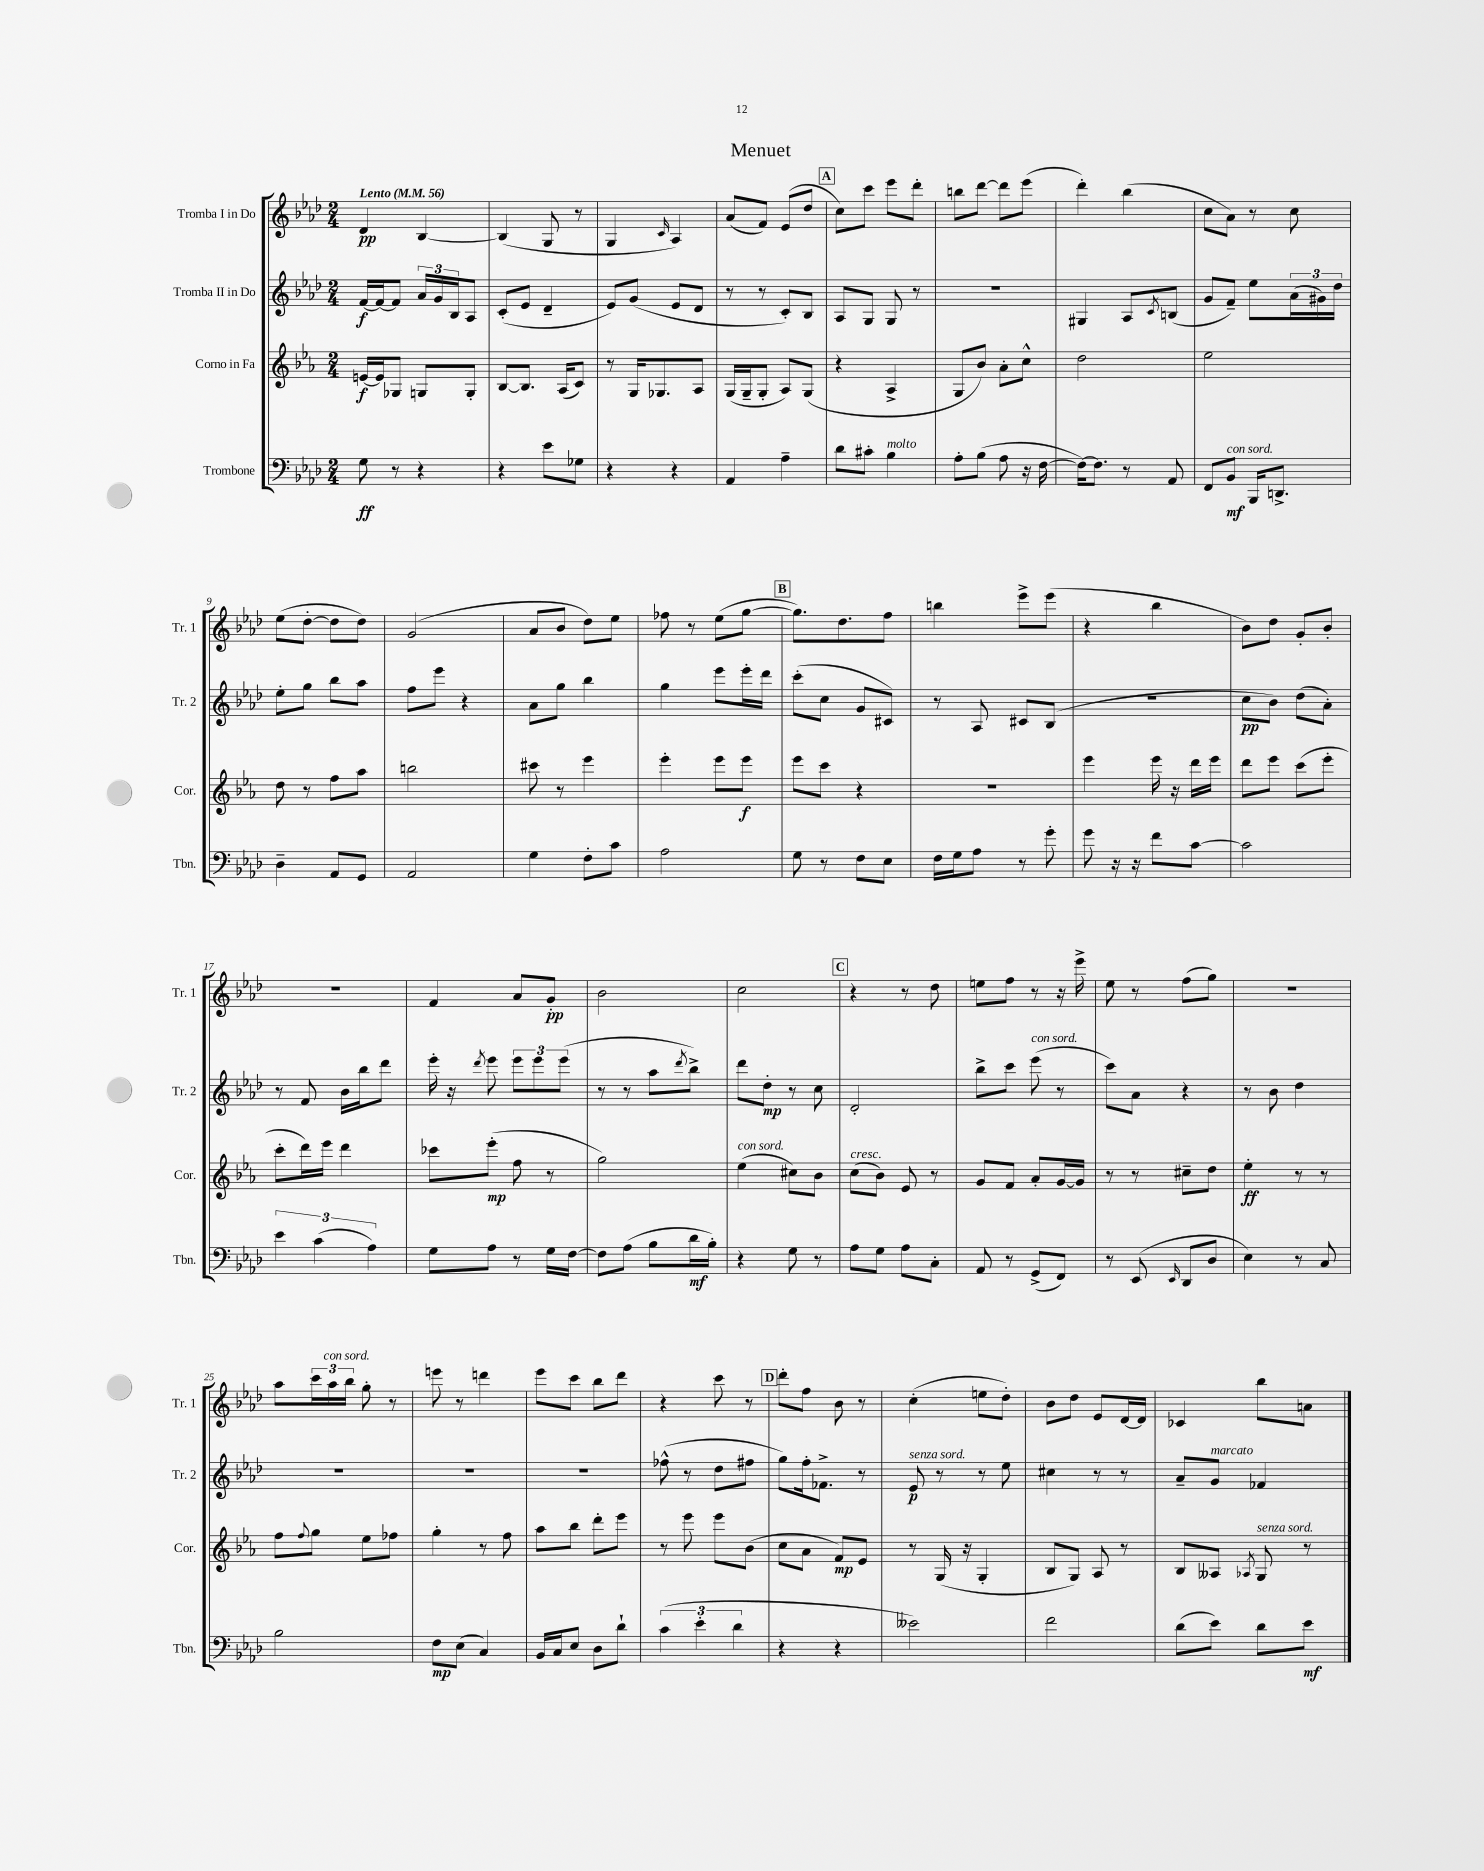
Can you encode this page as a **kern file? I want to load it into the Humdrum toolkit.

**kern	**dynam	**kern	**dynam	**kern	**dynam	**kern	**dynam
*part4	*part4	*part3	*part3	*part2	*part2	*part1	*part1
*staff4	*staff4	*staff3	*staff3	*staff2	*staff2	*staff1	*staff1
*I"Trombone	*	*I"Corno in Fa	*	*I"Tromba II in Do	*	*I"Tromba I in Do	*
*I'Tbn.	*	*I'Cor.	*	*I'Tr. 2	*	*I'Tr. 1	*
*clefF4	*	*clefG2	*	*clefG2	*	*clefG2	*
*k[b-e-a-d-]	*	*k[b-e-a-]	*	*k[b-e-a-d-]	*	*k[b-e-a-d-]	*
*M2/4	*	*M2/4	*	*M2/4	*	*M2/4	*
*MM56	*	*MM56	*	*MM56	*	*MM56	*
=1	=1	=1	=1	=1	=1	=1	=1
!	!	!	!	!	!	!LO:TX:a:B:t=Lento	!
8G\	ff	[16en/LL	f	[16f/LL	f	4d-/	pp
.	.	16e/J]	.	16f/J_	.	.	.
8r	.	8G-X/J	.	8f/J]	.	.	.
4r	.	8Gn/L	.	24a-/LL	.	[4B-/	.
.	.	.	.	24g/	.	.	.
.	.	.	.	24B-/J	.	.	.
.	.	8G'/J	.	8A-/J	.	.	.
=2	=2	=2	=2	=2	=2	=2	=2
4r	.	[8B-/L	.	(8c'/L	.	(4B-/]	.
.	.	8.B-/J]	.	8e-/J	.	.	.
8e-\L	.	.	.	4d-~/	.	8G/	.
.	.	(16A-/KL	.	.	.	.	.
8G-X\J	.	8c/J)	.	.	.	8r	.
=3	=3	=3	=3	=3	=3	=3	=3
4r	.	8r	.	8e-/L)	.	4G/	.
.	.	16G/KL	.	(8g/J	.	.	.
.	.	8.G-X/	.	.	.	.	.
.	.	.	.	.	.	16qqc/	.
4r	.	.	.	8e-/L	.	4A-/)	.
.	.	8A-/J	.	8d-/J	.	.	.
=4	=4	=4	=4	=4	=4	=4	=4
4AA-/	.	(16G/LL	.	8r	.	(8a-/L	.
.	.	16G~/J	.	.	.	.	.
.	.	8G'/J	.	8r	.	8f/J)	.
4A-~\	.	8A-/L)	.	8c'/L)	.	(8e-/L	.
.	.	(8G/J	.	8B-/J	.	8dd-/J	.
!!LO:REH:place=s1:t=A
=5	=5	=5	=5	=5	=5	=5	=5
8d-\L	.	4r	.	8A-/L	.	8cc\L)	.
8c#X'\J	.	.	.	8G/J	.	8ccc\J	.
!LO:TX:a:i:t=molto	!	!	!	!	!	!	!
4B-\	.	4A-^/	.	8G/	.	8eee-\L	.
.	.	.	.	8r	.	8ddd-'\J	.
=6	=6	=6	=6	=6	=6	=6	=6
8A-'\L	.	8G/L	.	2r	.	8bbn\L	.
(8B-\J	.	8b-/J)	.	.	.	[8ddd-\J	.
8A-\	.	8a-'\L	.	.	.	8ddd-\L]	.
16r	.	8cc^^\J	.	.	.	(8eee-\J	.
[16F\	.	.	.	.	.	.	.
=7	=7	=7	=7	=7	=7	=7	=7
16F\KL_)	.	2dd\	.	4G#X/	.	4ddd-'\)	.
8.F\J]	.	.	.	.	.	.	.
8r	.	.	.	8A-/L	.	(4bb-\	.
.	.	.	.	8qc/	.	.	.
8AA-/	.	.	.	(8Bn/J	.	.	.
=8	=8	=8	=8	=8	=8	=8	=8
8FF/L	.	2ee-\	.	8g/L	.	8cc\L	.
!LO:TX:a:i:t=con sord.	!	!	!	!	!	!	!
8BB-/J	mf	.	.	8f~/J)	.	8a-\J)	.
16BBB-/KL	.	.	.	8ee-\L	.	8r	.
8.DDn^/J	.	.	.	.	.	.	.
.	.	.	.	(24a-\L	.	8cc\	.
.	.	.	.	24g#X\)	.	.	.
.	.	.	.	24dd-\JJ	.	.	.
!!LO:LB:g=z
=9	=9	=9	=9	=9	=9	=9	=9
4D-~\	.	8dd\	.	8ee-'\L	.	(8ee-\L	.
.	.	8r	.	8gg\J	.	[8dd-'\J	.
8AA-/L	.	8ff\L	.	8bb-\L	.	8dd-\L]	.
8GG/J	.	8aa-\J	.	8aa-\J	.	8dd-\J)	.
=10	=10	=10	=10	=10	=10	=10	=10
2AA-/	.	2bbn\	.	8ff\L	.	(2g/	.
.	.	.	.	8eee-\J	.	.	.
.	.	.	.	4r	.	.	.
=11	=11	=11	=11	=11	=11	=11	=11
4G\	.	8ccc#X\	.	8a-\L	.	8a-/L	.
.	.	8r	.	8gg\J	.	8b-/J	.
8F'\L	.	4eee-\	.	4bb-\	.	8dd-\L)	.
8c\J	.	.	.	.	.	8ee-\J	.
=12	=12	=12	=12	=12	=12	=12	=12
2A-\	.	4eee-'\	.	4gg\	.	8ff-X\	.
.	.	.	.	.	.	8r	.
.	.	8eee-\L	.	8eee-\L	.	(8ee-\L	.
.	.	8eee-\J	f	16eee-'\L	.	[8gg\J	.
.	.	.	.	16ddd-\JJ	.	.	.
!!LO:REH:place=s1:t=B
=13	=13	=13	=13	=13	=13	=13	=13
8G\	.	8eee-\L	.	(8ccc'\L	.	8.gg\L])	.
8r	.	8ccc\J	.	8cc\J	.	.	.
.	.	.	.	.	.	8.dd-\	.
8F\L	.	4r	.	8g/L	.	.	.
8E-\J	.	.	.	8c#X/J)	.	8ff\J	.
=14	=14	=14	=14	=14	=14	=14	=14
16F\LL	.	2r	.	8r	.	4bbn\	.
16G\J	.	.	.	.	.	.	.
8A-\J	.	.	.	8A-/	.	.	.
8r	.	.	.	8c#X/L	.	8eee-^\L	.
8g'\	.	.	.	(8B-/J	.	(8eee-\J	.
=15	=15	=15	=15	=15	=15	=15	=15
8g\	.	4eee-\	.	2r	.	4r	.
16r	.	.	.	.	.	.	.
16r	.	.	.	.	.	.	.
8f\L	.	16eee-\	.	.	.	4bb-\	.
.	.	16r	.	.	.	.	.
[8c\J	.	16ddd\LL	.	.	.	.	.
.	.	16eee-\JJ	.	.	.	.	.
=16	=16	=16	=16	=16	=16	=16	=16
2c\]	.	8ddd\L	.	8cc\L	pp	8b-\L)	.
.	.	8eee-\J	.	8b-\J)	.	8dd-\J	.
.	.	(8ccc\L	.	(8dd-\L	.	8g'/L	.
.	.	8eee-'\J	.	8a-'\J)	.	8b-'/J	.
!!LO:LB:g=z
=17	=17	=17	=17	=17	=17	=17	=17
6e-\	.	8ccc'\L	.	8r	.	2r	.
.	.	16ddd\L)	.	8f/	.	.	.
(6c\	.	.	.	.	.	.	.
.	.	16eee-\JJ	.	.	.	.	.
.	.	4ddd\	.	16b-\LL	.	.	.
.	.	.	.	16bb-\J	.	.	.
6A-\)	.	.	.	.	.	.	.
.	.	.	.	8ddd-\J	.	.	.
=18	=18	=18	=18	=18	=18	=18	=18
8G\L	.	8ccc-X\L	.	16eee-'\	.	4f/	.
.	.	.	.	16r	.	.	.
.	.	.	.	8qddd-/	.	.	.
8A-\J	.	(8eee-'\J	mp	8eee-\	.	.	.
8r	.	8ff\	.	12eee-\L	.	8a-/L	.
.	.	.	.	12eee-\	.	.	.
16G\LL	.	8r	.	.	.	8g'/J	pp
.	.	.	.	(12eee-\J	.	.	.
[16F\JJ	.	.	.	.	.	.	.
=19	=19	=19	=19	=19	=19	=19	=19
8F\L]	.	2gg\)	.	8r	.	2b-\	.
(8A-\J	.	.	.	8r	.	.	.
8B-\L	.	.	.	8aa-\L	.	.	.
.	.	.	.	8qddd-/	.	.	.
16d-\L	mf	.	.	8bb-^\J)	.	.	.
16B-'\JJ)	.	.	.	.	.	.	.
=20	=20	=20	=20	=20	=20	=20	=20
!	!	!LO:TX:a:i:t=con sord.	!	!	!	!	!
4r	.	(4ee-\	.	8ddd-\L	.	2cc\	.
.	.	.	.	8dd-'\J	mp	.	.
8G\	.	8cc#X\L)	.	8r	.	.	.
8r	.	8b-\J	.	8cc\	.	.	.
!!LO:REH:place=s1:t=C
=21	=21	=21	=21	=21	=21	=21	=21
!	!	!LO:TX:a:i:t=cresc.	!	!	!	!	!
8A-\L	.	(8cc\L	.	2d-'/	.	4r	.
8G\J	.	8b-\J)	.	.	.	.	.
8A-\L	.	8e-/	.	.	.	8r	.
8C'\J	.	8r	.	.	.	8dd-\	.
=22	=22	=22	=22	=22	=22	=22	=22
8AA-/	.	8g/L	.	8bb-^\L	.	8een\L	.
8r	.	8f/J	.	8ccc\J	.	8ff\J	.
!	!	!	!	!LO:TX:a:i:t=con sord.	!	!	!
(8GG^/L	.	8a-'/L	.	(8eee-\	.	8r	.
8FF/J)	.	[16g/L	.	8r	.	16r	.
.	.	16g/JJ]	.	.	.	16eee-^\	.
=23	=23	=23	=23	=23	=23	=23	=23
8r	.	8r	.	8ccc\L)	.	8ee-\	.
(8EE-/	.	8r	.	8a-\J	.	8r	.
16qqEE-/	.	.	.	.	.	.	.
8DD-/L	.	8cc#X~\L	.	4r	.	(8ff\L	.
8D-/J	.	8dd\J	.	.	.	8gg\J)	.
=24	=24	=24	=24	=24	=24	=24	=24
4E-\)	.	4ee-'\	ff	8r	.	2r	.
.	.	.	.	8b-\	.	.	.
8r	.	8r	.	4dd-\	.	.	.
8C/	.	8r	.	.	.	.	.
!!LO:LB:g=z
=25	=25	=25	=25	=25	=25	=25	=25
2B-\	.	8ff\L	.	2r	.	8aa-\L	.
.	.	8qqff/	.	.	.	.	.
.	.	8gg\J	.	.	.	24ccc\L	.
!	!	!	!	!	!	!LO:TX:a:i:t=con sord.	!
.	.	.	.	.	.	24aa-\	.
.	.	.	.	.	.	24bb-\JJ	.
.	.	8ee-\L	.	.	.	8gg'\	.
.	.	8ff-X\J	.	.	.	8r	.
=26	=26	=26	=26	=26	=26	=26	=26
8F\L	mp	4gg'\	.	2r	.	8eeen\	.
(8E-\J	.	.	.	.	.	8r	.
4C/)	.	8r	.	.	.	4dddn\	.
.	.	8ff\	.	.	.	.	.
=27	=27	=27	=27	=27	=27	=27	=27
16BB-/LL	.	8aa-\L	.	2r	.	8eee-\L	.
16C/J	.	.	.	.	.	.	.
8E-/J	.	8bb-\J	.	.	.	8ccc\J	.
8D-\L	.	8ddd'\L	.	.	.	8bb-\L	.
8d-`\J	.	8eee-\J	.	.	.	8ddd-\J	.
=28	=28	=28	=28	=28	=28	=28	=28
(6c\	.	8r	.	(8ff-X^^\	.	4r	.
.	.	8eee-\	.	8r	.	.	.
6e-'\	.	.	.	.	.	.	.
.	.	8eee-\L	.	8dd-\L	.	8ccc\	.
6d-\	.	.	.	.	.	.	.
.	.	(8b-\J	.	8ff#X\J	.	8r	.
!!LO:REH:place=s1:t=D
=29	=29	=29	=29	=29	=29	=29	=29
4r	.	8cc\L	.	8gg\L)	.	8ddd-'\L	.
.	.	8a-\J	.	16ff'\k	.	8ff\J	.
.	.	.	.	8.f-X^\J	.	.	.
4r	.	8f/L)	mp	.	.	8b-\	.
.	.	8e-/J	.	8r	.	8r	.
=30	=30	=30	=30	=30	=30	=30	=30
!	!	!	!	!LO:TX:a:i:t=senza sord.	!	!	!
2e--X\)	.	8r	.	8e-/	p	(4cc'\	.
.	.	(16G/	.	8r	.	.	.
.	.	16r	.	.	.	.	.
.	.	4G'/	.	8r	.	8een\L	.
.	.	.	.	8ee-\	.	8dd-'\J)	.
=31	=31	=31	=31	=31	=31	=31	=31
2f\	.	8B-/L	.	4cc#X\	.	8b-\L	.
.	.	8G/J)	.	.	.	8dd-\J	.
.	.	8A-/	.	8r	.	8e-/L	.
.	.	8r	.	8r	.	[16d-/L	.
.	.	.	.	.	.	16d-/JJ]	.
=32	=32	=32	=32	=32	=32	=32	=32
(8d-\L	.	8B-/L	.	8a-~/L	.	4c-X/	.
!	!	!	!	!LO:TX:a:i:t=marcato	!	!	!
8e-\J)	.	8A--X/J	.	8g/J	.	.	.
.	.	8qA-X/	.	.	.	.	.
!	!	!LO:TX:a:i:t=senza sord.	!	!	!	!	!
8d-\L	.	8G/	.	4f-X/	.	8bb-\L	.
8e-\J	mf	8r	.	.	.	8an\J	.
==	==	==	==	==	==	==	==
*-	*-	*-	*-	*-	*-	*-	*-
